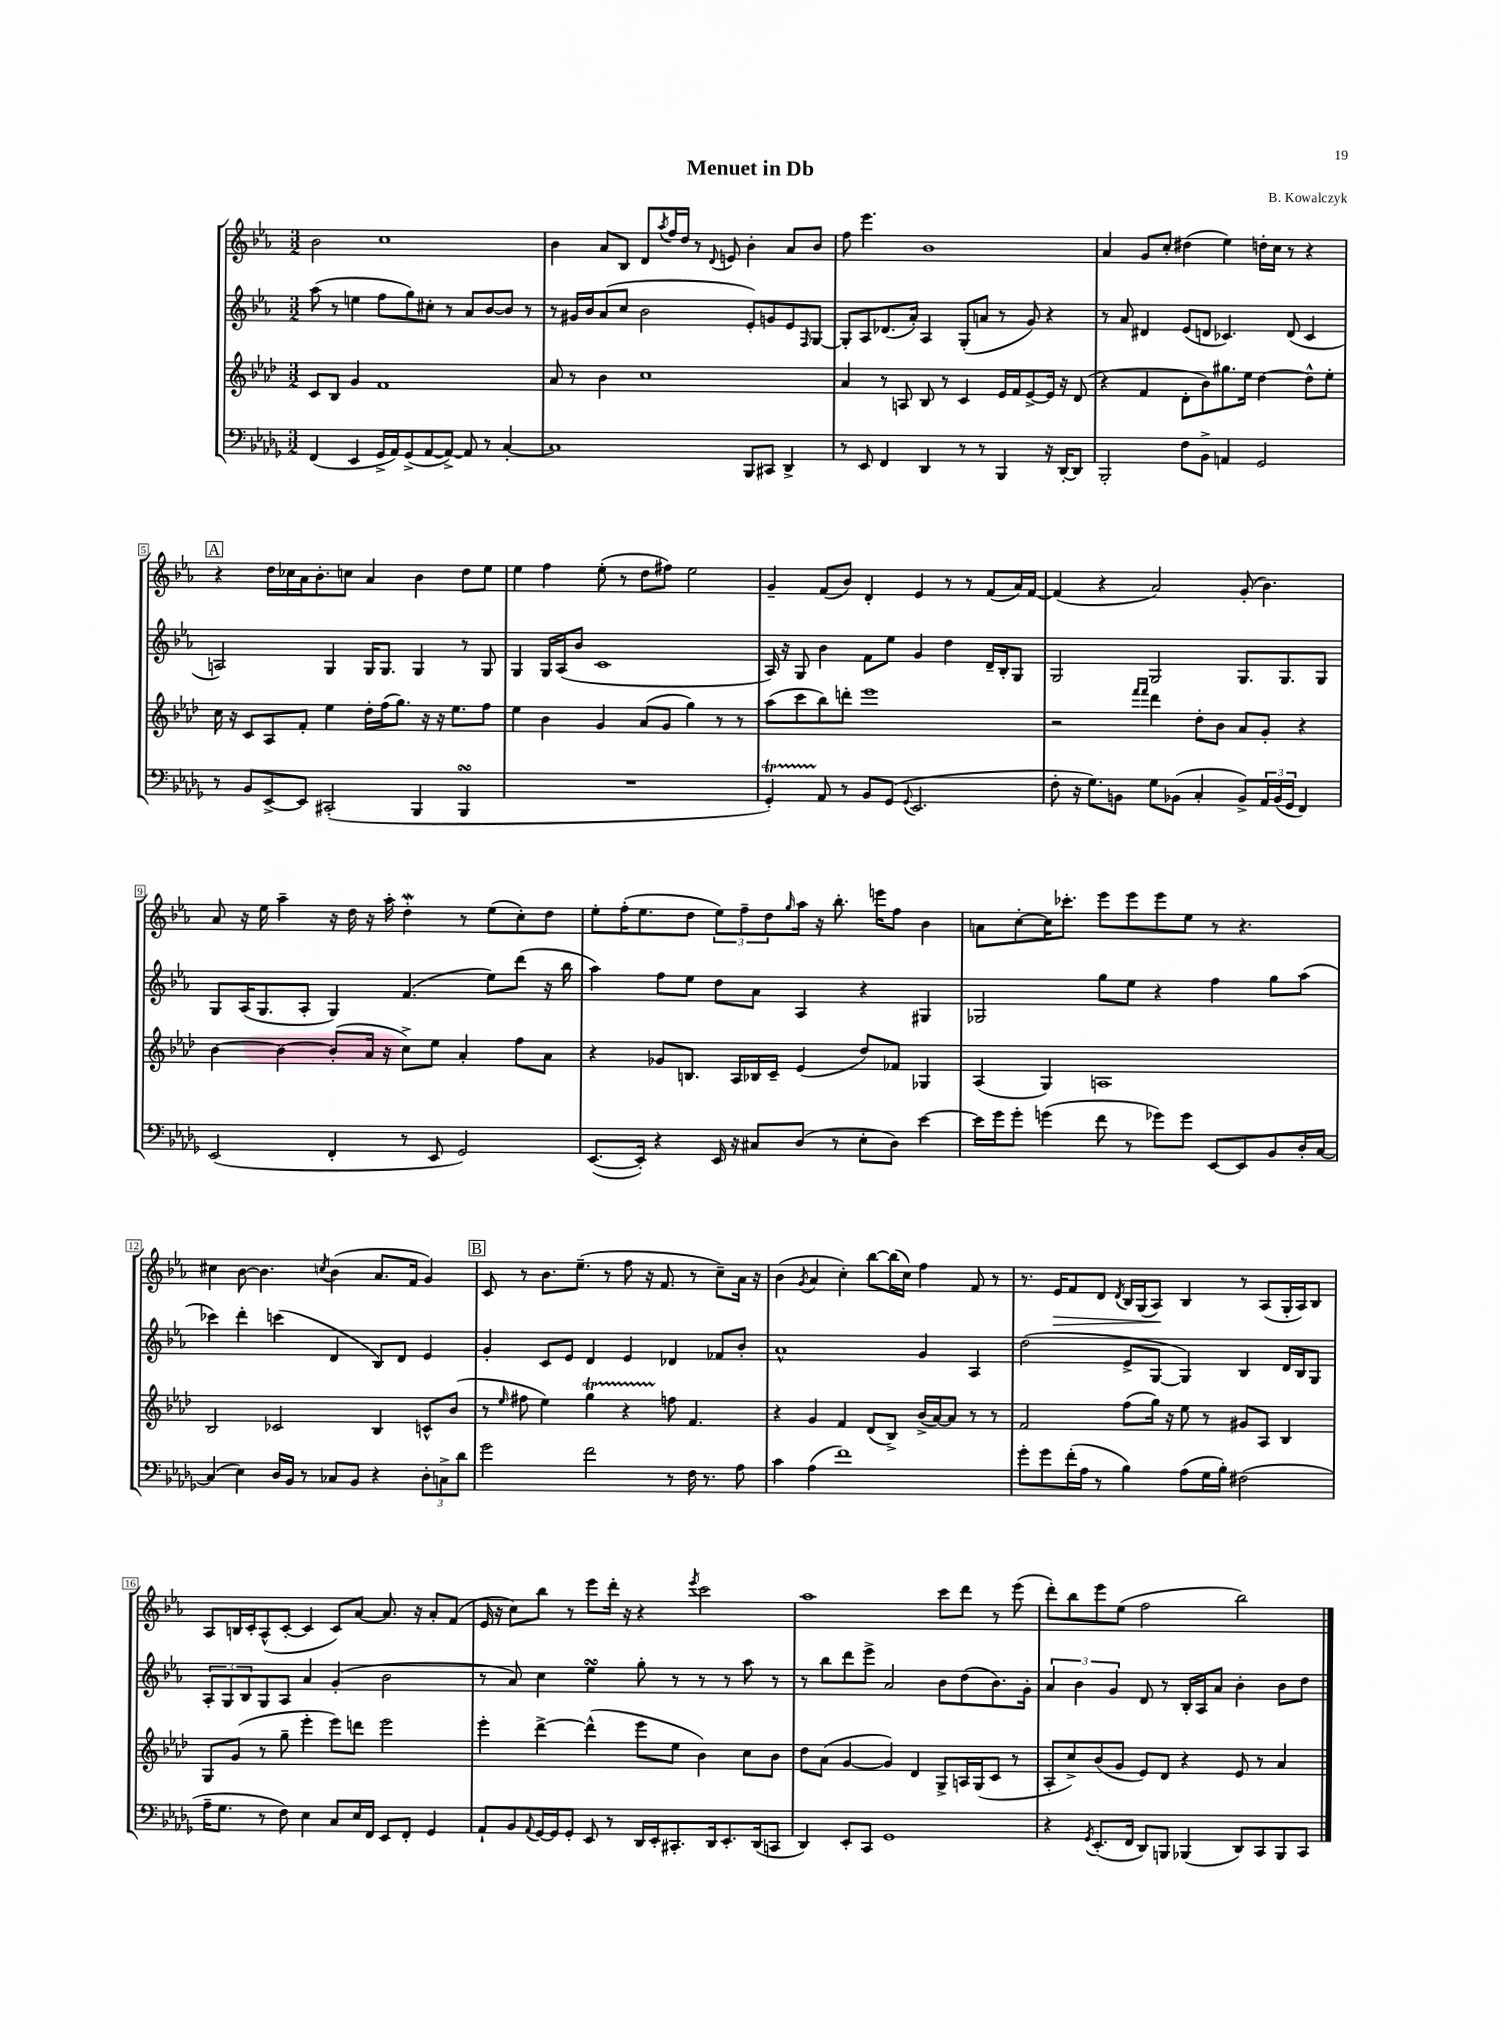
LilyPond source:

\header { title = "Menuet in Db" composer = "B. Kowalczyk" }
<<
\new StaffGroup <<
\new Staff = "s0" {
    \clef treble \key ees \major \numericTimeSignature \time 3/2
    bes'2 c''1 |
    bes'4 aes'8 bes8 d'8 \acciaccatura { aes''8 } f''16 d''16 r8 \appoggiatura { d'8 } e'8 bes'4-. aes'8 bes'8 |
    f''8 ees'''4. bes'1 |
    aes'4 g'8 c''8-. dis''4( ees''4) d''16-. c''16 r8 r4 |
    \mark \markup { \box "A" } r4 d''16 ces''16 aes'16 bes'8.-. c''8 aes'4 bes'4 d''8 ees''8 |
    ees''4 f''4 ees''8-.( r8 d''8 fis''8) ees''2 |
    g'4-- f'8( bes'8) d'4-. ees'4 r8 r8 f'8( aes'16) f'16~ |
    f'4( r4 aes'2) g'8-.( bes'4.) |
    aes'8 r16 ees''16 aes''4-- r16 d''16 r16 aes''16-. d''4-.\mordent r8 ees''8( c''8-.) d''8 |
    ees''8-. f''16-.( ees''8. d''8 \tuplet 3/2 { ees''8) f''8-- d''8 } \grace { g''16 } aes''16 r16 bes''8.-. e'''16 f''8 bes'4 |
    a'8 c''8~-. c''16 ces'''8.-. ees'''8 ees'''8 ees'''8 ees''8 r8 r4. |
    cis''4 bes'8~ bes'4. \acciaccatura { c''8 } bes'4( aes'8. f'16 g'4) |
    \mark \markup { \box "B" } c'8 r8 bes'8. ees''8.--( r8 f''8 r16 f'8. r8 c''8--) aes'16 r16 |
    bes'4( \acciaccatura { g'8 } aes'4 c''4-.) bes''8~ bes''16( c''16) f''4 f'8 r8 |
    r8. ees'16\> f'8 d'8 \acciaccatura { d'8 } bes16 g16( aes8\!) bes4 r8 aes8( g16-. aes16) bes8 |
    aes8 b16 c'16-. aes8-^( c'8~-. c'4 c'8) aes'8~ aes'8. r16 aes'8-. f'8( |
    ees'16 r16 c''8) bes''8 r8 ees'''8 d'''16-. r16 r4 \acciaccatura { ees'''8 } c'''2 |
    aes''1 c'''8 d'''8 r8 ees'''8( |
    d'''8-.) bes''8 ees'''8 ees''8( f''2 bes''2) \bar "|." |
}
\new Staff = "s1" {
    \clef treble \key ees \major \numericTimeSignature \time 3/2
    aes''8( r8 e''4 f''8 g''8) cis''8-. r8 aes'8 bes'8~ bes'8 r8 |
    r8 gis'16 bes'16 aes'8( c''8 bes'2 ees'8-.) g'8 ees'8 \grace { f16 } g8~ |
    g8-. aes8 des'8.( aes'16-.) aes4 g8-.( a'8 r8 g'8) r4 |
    r8 aes'8 dis'4 ees'8( d'8 ces'4.) d'8( ces'4 |
    \mark \markup { \box "A" } a2) g4 g16 g8. g4 r8 g8 |
    g4 g16 aes16( bes'8 c'1 |
    aes16) r16 g8 bes'4 f'8 ees''8 g'4 d''4 d'16-- bes16-. g8 |
    g2 g2 g8. g8. g8 |
    g8 aes16( g8. aes8-. g4) f'4.( ees''8) d'''8( r16 bes''16 |
    aes''4) f''8 ees''8 d''8 aes'8 aes4 r4 gis4 |
    ges2 g''8 ees''8 r4 f''4 g''8 aes''8( |
    ces'''4) d'''4-. c'''4( d'4 bes8) d'8 ees'4 |
    \mark \markup { \box "B" } g'4-. c'8 ees'8 d'4 ees'4 des'4 fes'8 bes'8-. |
    aes'1-^ g'4 aes4 |
    d''2( ees'8-> g8~ g4) bes4 d'16 bes16 g8 |
    \tuplet 3/2 { aes8-. g8 bes8 } g8 aes8 aes'4 g'4-.( bes'2 |
    r8 aes'8) c''4 ees''4\turn g''8-. r8 r8 r8 aes''8 r8 |
    r8 bes''8 d'''8 ees'''8-> aes'2 bes'8 d''8( bes'8.) g'16-. |
    \tuplet 3/2 { aes'4 bes'4 g'4 } d'8 r8 bes16-. aes16 aes'8 bes'4-. bes'8 d''8 \bar "|." |
}
\new Staff = "s2" {
    \clef treble \key aes \major \numericTimeSignature \time 3/2
    c'8 bes8 g'4 f'1 |
    aes'8 r8 bes'4 c''1 |
    aes'4 r8 a8 bes8 r8 c'4 ees'16 f'16 ees'8~-> ees'16 r16 des'8( |
    r4 f'4 des'8-. bes'8) gis''8. ees''16 des''4~ des''8-^ ees''8-. |
    \mark \markup { \box "A" } c''16 r16 c'8 aes8 f'8-. ees''4 des''16-. f''16( g''8.) r16 r16 ees''8. f''8 |
    ees''4 bes'4 g'4 aes'8( g'8 g''4) r8 r8 |
    aes''8( c'''8 bes''8) d'''8-. ees'''1 |
    r2 \grace { f'''16 f'''16 } des'''4 des''8-. bes'8 aes'8 g'8-. r4 |
    bes'4~ bes'4~ bes'8-.( aes'16 r16 c''8->) ees''8 aes'4-. f''8 aes'8 |
    r4 ges'8 b8. aes16 bes16 c'16-- ees'4( des''8) fes'8 ges4 |
    aes4( g4) a1 |
    bes2 ces'2 bes4 c'8-^ bes'8( |
    \mark \markup { \box "B" } r8 \grace { ees''16 } fis''8 ees''4) g''4\startTrillSpan r4 f''8\stopTrillSpan f'4. |
    r4 g'4 f'4 des'8( bes8->) bes'16->( aes'16~) aes'8 r8 r8 |
    f'2 f''8( g''16) r16 ees''8 r8 gis'8 aes8 bes4 |
    g8 g'8( r8 g''8-- ees'''4-. ees'''8) d'''8 ees'''2 |
    ees'''4-. des'''4~-> des'''4-^( ees'''8 ees''8 bes'4) c''8 bes'8 |
    des''8 aes'8( g'4~ g'4) des'4 g8-> a16 g16( c'8 r8 |
    aes8-. c''8->) bes'8( g'8 ees'8) des'8 r4 ees'8 r8 aes'4 \bar "|." |
}
\new Staff = "s3" {
    \clef bass \key des \major \numericTimeSignature \time 3/2
    f,4( ees,4 ges,16-> aes,16) ges,8->( aes,8~ aes,8~->) aes,8 r8 c4~-. |
    c1 bes,,8 cis,8 des,4-> |
    r8 ees,8 f,4 des,4 r8 r8 bes,,4 r16 des,16~-. des,8 |
    bes,,2-. f8 bes,8-> a,4 ges,2 |
    \mark \markup { \box "A" } r8 bes,8 ees,8~-> ees,8 cis,2-.( bes,,4 bes,,4\turn |
    R1. |
    ges,4-.\startTrillSpan) aes,8\stopTrillSpan r8 bes,8 ges,8( \appoggiatura { ges,8 } ees,2. |
    f8-. r16 ges8.) b,8 ges8 bes,8( c4-. bes,8->) \tuplet 3/2 { aes,16 bes,16( ges,16 } f,4) |
    ees,2( f,4-. r8 ees,8 ges,2) |
    ees,8.~( ees,16-.) r4 ees,16 r16 cis8 des8( r8 ees8-. des8) ees'4~ |
    ees'16 ges'16 ges'8-. g'4( f'8 r8 ges'8) ges'8 ees,8~ ees,8 bes,8 des16-. c16~ |
    c4( ees4) des16 bes,16 r8 ces8 bes,8 r4 \tuplet 3/2 { des8-. c8-> des'8 } |
    \mark \markup { \box "B" } ges'2 f'2 r8 f16 r8. aes8 |
    c'4 aes4( f'1) |
    ges'8-. ges'8 f'16-.( aes16 r8 bes4) aes8( ges16 bes16-.) fis2( |
    aes16-- ges8. r8 f8) ees4 c8 ees16 f,16 ees,8 f,8-. ges,4 |
    aes,8-! bes,8 \appoggiatura { aes,8 } ges,16~ ges,16 ges,8-. ees,8 r8 des,16 ees,16-. cis,8.-. des,16 ees,8.-. des,16( c,8 |
    des,4) ees,8-. c,8 ges,1 |
    r4 \acciaccatura { ges,8 } ees,8.-.( f,16 des,8) b,,8 bes,,4( des,8) c,8 bes,,8 c,8 \bar "|." |
}
>>
>>
\layout { \context { \Score \override BarNumber.stencil = #(make-stencil-boxer 0.1 0.3 ly:text-interface::print) } }
